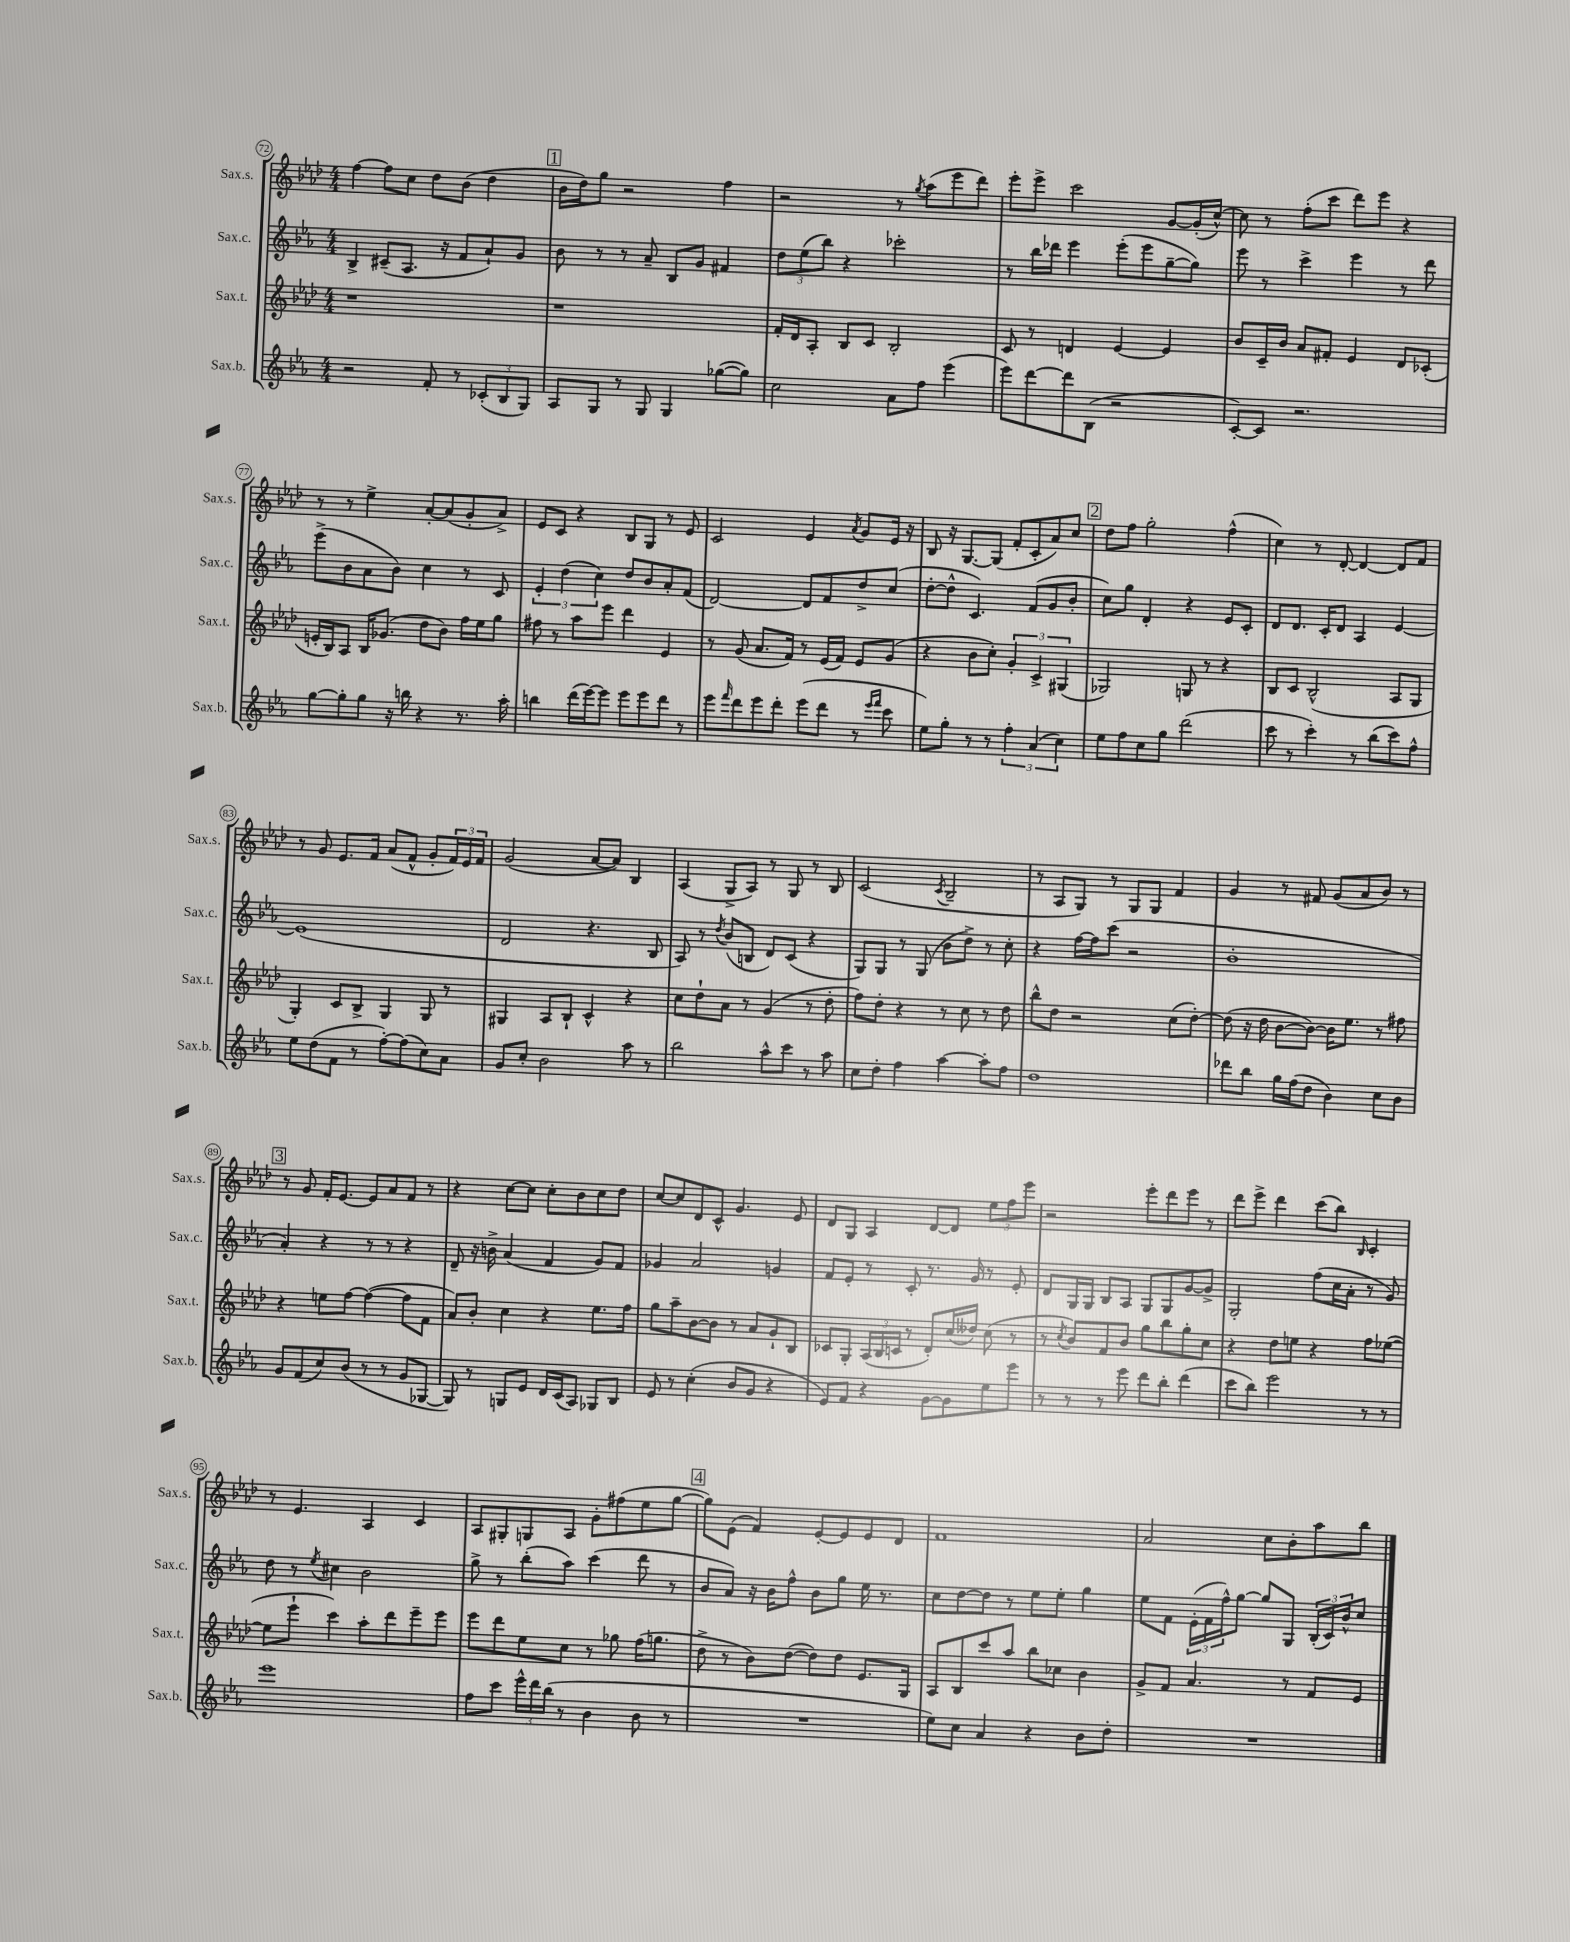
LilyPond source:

<<
\new StaffGroup <<
\new Staff = "s0" \with { instrumentName = "Sax.s." shortInstrumentName = "Sax.s." } {
    \clef treble \key aes \major \numericTimeSignature \time 4/4
    f''4~ f''8 c''8 des''8 bes'8( des''4 |
    \mark \markup { \box "1" } bes'16 des''16) g''8 r2 f''4 |
    r2 r8 \acciaccatura { g''8 } aes''8( ees'''8 des'''8) |
    ees'''8-. ees'''8-> c'''2 g'8~ g'16-.( c''16~-^) |
    c''8 r8 f''8-.( c'''8 des'''8) ees'''8 r4 |
    r8 r8 ees''4-> aes'8~-. aes'8( g'8-. aes'8->) |
    ees'8 c'8 r4 bes8 g8 r8 ees'8 |
    c'2 ees'4 \acciaccatura { aes'8 } g'8 ees'16 r16 |
    bes8 r16 g8.~ g8( f'8-. c'8-. aes'8) c''8 |
    \mark \markup { \box "2" } des''8 f''8 g''2-. f''4-^( |
    c''4) r8 des'8~-. des'4~ des'8 f'8 |
    r8 g'8 ees'8. f'16 aes'8( f'8-^ g'8-. \tuplet 3/2 { f'16) ees'16 f'16 } |
    g'2( aes'8~ aes'8) bes4 |
    aes4( g8-> aes8) r8 g8 r8 bes8 |
    c'2( \acciaccatura { c'8 } bes2-- |
    r8 aes8 g8) r8 g8 g8 f'4 |
    g'4 r8 fis'8 g'8( aes'8 bes'8) r8 |
    \mark \markup { \box "3" } r8 g'8 f'16-. ees'8.~ ees'8 aes'8 f'8 r8 |
    r4 c''8~ c''8 c''8-. bes'8 c''8 des''8 |
    c''8~ c''8 des'8 c'8-^ g'4. ees'8 |
    des'8 g8 aes4 des'8~ des'8 \tuplet 3/2 { ees''8 f''8 ees'''8 } |
    r2 ees'''8-. des'''8 ees'''8 r8 |
    des'''8 ees'''8-> des'''4 c'''8( bes''8) \grace { bes16 } c'4-. |
    r8 ees'4. aes4 c'4 |
    aes8 gis8-. g8 aes8 g'8-. fis''8( ees''8 g''8~ |
    \mark \markup { \box "4" } g''8) ees'8( f'4) ees'8~-. ees'8 ees'8 des'8 |
    f'1 |
    aes'2 c''8 bes'8-. aes''8 bes''8 \bar "|." |
}
\new Staff = "s1" \with { instrumentName = "Sax.c." shortInstrumentName = "Sax.c." } {
    \clef treble \key ees \major \numericTimeSignature \time 4/4
    bes4-> cis'8--( aes8. r16 f'8 aes'8-!) g'8 |
    \mark \markup { \box "1" } bes'8 r8 r8 aes'8-- bes8 g'8 fis'4 |
    \tuplet 3/2 { d''8 ees''8( bes''8) } r4 ces'''2-. |
    r8 bes''16 des'''16 ees'''4 ees'''8-.( ees'''8 g''8~-- g''8) |
    ees'''8 r8 c'''4-> ees'''4 r8 d'''8 |
    ees'''8->( bes'8 aes'8 bes'8) c''4 r8 c'8 |
    \tuplet 3/2 { ees'4-. d''4( c''4) } d''8 bes'8 aes'8-. f'8( |
    d'2~) d'8 f'8 d''8-> c''8( |
    d''8~-. d''8-^ c'4.) f'8( g'8 bes'8-. |
    \mark \markup { \box "2" } c''8) g''8 d'4-. r4 ees'8 c'8-. |
    d'8 d'8. c'16-. d'8 aes4 ees'4~ |
    ees'1( |
    d'2 r4. bes8 |
    aes8) r8 \acciaccatura { d''8 } bes'8( b8 d'8) c'8( r4 |
    g8) g8 r8 g8( bes'8 d''8->) r8 c''8-. |
    r4 f''16~ f''16 c'''8( r2 |
    bes'1-. |
    \mark \markup { \box "3" } aes'4-.) r4 r8 r8 r4 |
    d'8-- r16 b'16-> aes'4( f'4 g'8) f'8 |
    ges'4 aes'2 g'4 |
    f'8 ees'8-. r8 c'8-. r8. g'16 r8 ees'8-. |
    d'8 g16 g16 bes8 aes8 g8 g8 g'8~ g'8-> |
    g2-. f''8( c''16 aes'16-. r8 g'8) |
    d''8 r8 \acciaccatura { ees''8 } cis''4 bes'2 |
    g''8-> r8 bes''8-.( aes''8) c'''4( d'''8 r8 |
    \mark \markup { \box "4" } bes'8 aes'8) r16 bes'16 f''8-^ bes'8 g''8 ees''16 r8. |
    c''8 d''8~ d''8 r8 ees''8 ees''8-. g''4 |
    ees''8 f'8 \tuplet 3/2 { ees'16-.( f'16 f''16-^) } g''8~ g''8 g8 \tuplet 3/2 { bes16-.( c'16) bes'16-^ } c''8 \bar "|." |
}
\new Staff = "s2" \with { instrumentName = "Sax.t." shortInstrumentName = "Sax.t." } {
    \clef treble \key aes \major \numericTimeSignature \time 4/4
    r1 |
    \mark \markup { \box "1" } r1 |
    f'16-. des'16 aes8-. bes8 c'8 bes2-. |
    c'8 r8 d'4 ees'4~ ees'4 |
    bes'8 c'16-- bes'16 aes'8 fis'8-. ees'4 des'8 ces'8-.( |
    e'16-. bes16) aes8 bes16 ges'8.( des''8 bes'8) f''16 ees''16 g''8 |
    fis''8 r8 aes''8 ees'''8 des'''4 ees'4 |
    r8 g'8( aes'8. f'16) r8 ees'16( f'16) ees'8 g'8( |
    r4 bes'8 c''8-.) \tuplet 3/2 { g'4-. c'4-> gis4( } |
    \mark \markup { \box "2" } ges2) g8 r8 r4 |
    bes8 c'8 bes2-^( aes8 g8 |
    g4-.) c'8 bes8-> g4 g8 r8 |
    gis4 aes8 bes8-! c'4-^ r4 |
    c''8 des''8-! aes'8 r8 g'4( r8 des''8-. |
    f''8) des''8-. r4 r8 c''8 r8 des''8 |
    bes''8-^ des''8 r2 c''8( des''8~-.) |
    des''8( r16 des''16 bes'8~ bes'8~) bes'16 ees''8. r8 fis''8 |
    \mark \markup { \box "3" } r4 e''8 f''8~ f''4~( f''8 f'8 |
    aes'8) bes'8-. c''4 r4 ees''8. f''16 |
    g''8 aes''8-- bes'8~ bes'8 r8 aes'8 g'8-! bes8 |
    ces'8 g8-. \tuplet 3/2 { aes16( bes16 c'16 } r8 des'8-.) c''16( deses''16) c''8( r8 |
    r8 \acciaccatura { c''8 } bes'8) f'8 bes'8 g''8 bes''8 g''8-. c''8 |
    r4 des''8 e''8 r4 f''8 ees''8~( |
    ees''8 ees'''8-! c'''4) aes''8-. des'''8 ees'''8-- ees'''8 |
    ees'''8 des'''8 ees''8 c''8 r8 ges''8 f''16( g''8. |
    \mark \markup { \box "4" } des''8-> r8 bes'8) des''8~( des''8) des''8 ees'8. g16 |
    aes8 bes8 c'''8 aes''8 bes''8 ces''8 bes'4 |
    g'8-> f'8 aes'4. r8 f'8 ees'8 \bar "|." |
}
\new Staff = "s3" \with { instrumentName = "Sax.b." shortInstrumentName = "Sax.b." } {
    \clef treble \key ees \major \numericTimeSignature \time 4/4
    r2 f'8-. r8 \tuplet 3/2 { ces'8-.( bes8 g8) } |
    \mark \markup { \box "1" } aes8 g8 r8 g8 g4 ges''8~( ges''8) |
    c''2 aes'8 f''8 ees'''4( |
    ees'''8) d'''8~ d'''8 bes8( r2 |
    c'8~-.) c'8 r2. |
    g''8~ g''8-. g''8 r16 b''16 r4 r8. aes''16-. |
    b''4 d'''16( ees'''16~) ees'''8 ees'''8 ees'''8 d'''8 r8 |
    ees'''8 \grace { f'''16 } d'''8 ees'''8 d'''8-. ees'''8( d'''8 r8 \grace { ees'''16 f'''16 } c'''8 |
    ees''8) g''8-. r8 r8 \tuplet 3/2 { f''4-. aes'4( c''4) } |
    \mark \markup { \box "2" } ees''8 f''8 c''8 g''8 d'''2( |
    c'''8 r8 c'''4-.) r8 bes''8( c'''8) f''8-^ |
    ees''8 d''8( f'8 r8 f''8~-.) f''8( c''8) aes'8 |
    g'8 c''8-. bes'2 aes''8 r8 |
    bes''2 aes''8-^ c'''8 r8 aes''8 |
    c''8 d''8-. f''4 aes''4~ aes''8-. f''8 |
    d''1 |
    des'''8 bes''8 g''16 f''16( d''8 bes'4) c''8 bes'8 |
    \mark \markup { \box "3" } g'8 f'8( c''8) bes'8( r8 r8 g'8 ges8~ |
    ges8) r8 g8 ees'8 d'16 c'16( aes8) ges8 bes8 |
    ees'8 r8 c''4-.( bes'8 g'8 r4 |
    ees'8) f'8 r4 g'8~ g'8 ees''8 ees'''8 |
    r8 r8 r8 ees'''8 d'''8 bes''8-. d'''4( |
    c'''8 bes''8) ees'''2 r8 r8 |
    ees'''1 |
    f''8 c'''8 \tuplet 3/2 { ees'''16-^ d'''16 bes''16( } r8 bes'4 bes'8 r8 |
    \mark \markup { \box "4" } R1 |
    ees''8) c''8 aes'4 r4 bes'8 d''8-. |
    R1 \bar "|." |
}
>>
>>
\layout { \context { \Score currentBarNumber = #72 \override BarNumber.stencil = #(make-stencil-circler 0.1 0.3 ly:text-interface::print) } }
